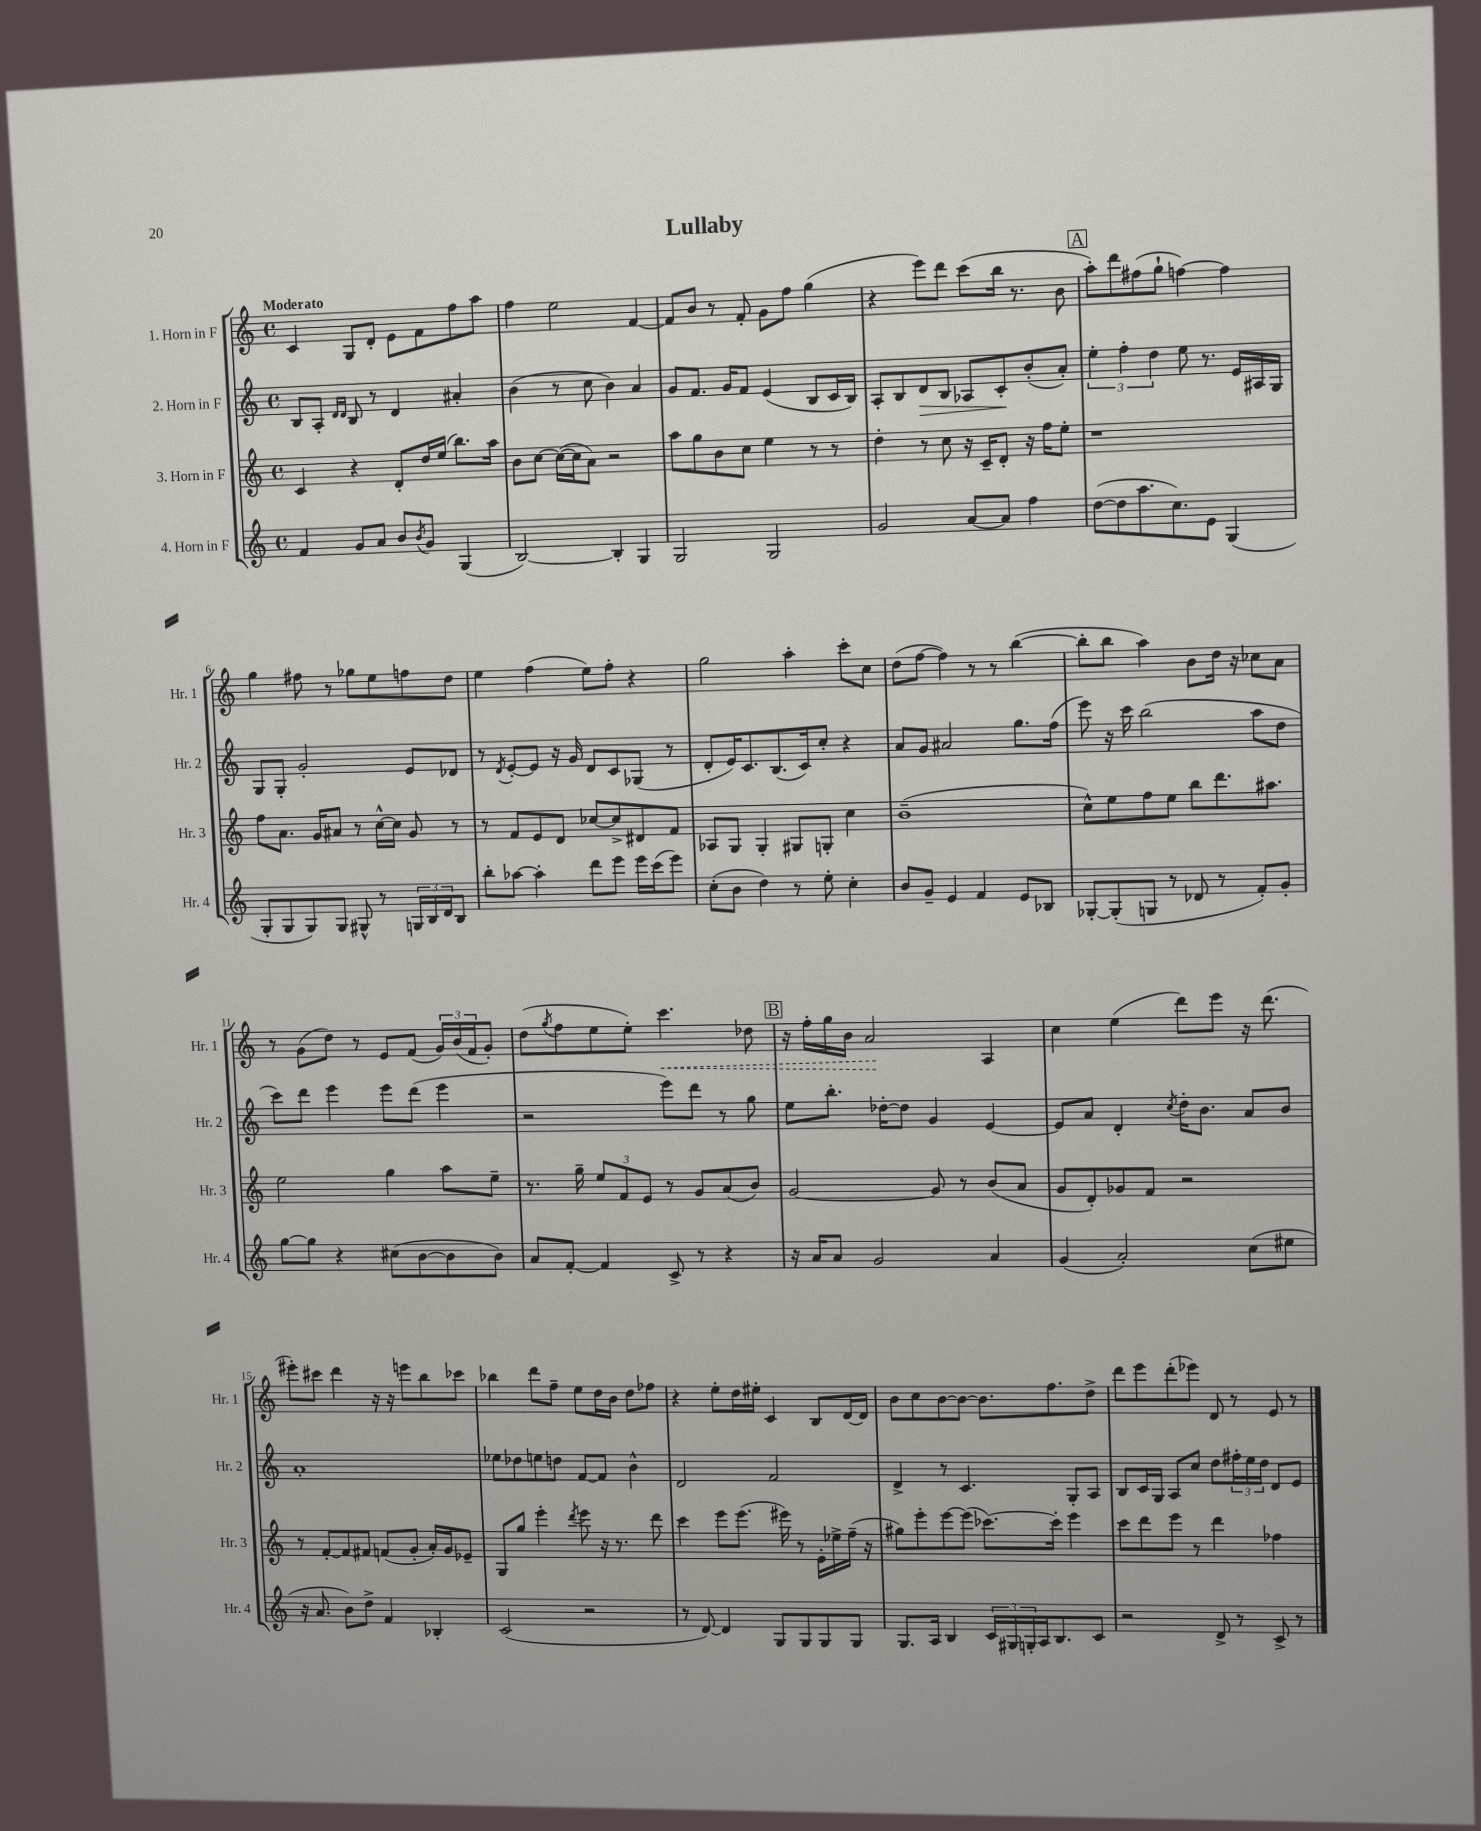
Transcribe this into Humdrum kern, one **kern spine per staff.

**kern	**kern	**kern	**kern
*staff4	*staff3	*staff2	*staff1
*clefG2	*clefG2	*clefG2	*clefG2
*k[]	*k[]	*k[]	*k[]
*M4/4	*M4/4	*M4/4	*M4/4
*met(c)	*met(c)	*met(c)	*met(c)
4f/	4c/	8B/L	4c/
.	.	8A'/J	.
.	.	16qqd/LL	.
.	.	16qqd/JJ	.
8g/L	4r	8B/	8G/L
8a/J	.	8r	8d'/J
8b/L	8d'/L	4d/	8e\L
8qb/	.	.	.
8g/J	16dd/L	.	8f\
.	(16ee/JJ	.	.
(4G/	8.bb\L)	4a#'/	8ff\
.	.	.	8aa\J
.	16aa\Jk	.	.
=	=	=	=
[2B/)	8b\L	(4b\	4ff\
.	[8cc\J	.	.
.	(16cc\_LL	8r	2ee\
.	16cc\]J	.	.
.	8a\J)	8cc\	.
4B'/]	2r	4b\)	.
4G/	.	4a/	[4f/
=	=	=	=
2G/	8aa\L	8g/L	8f/]L
.	8gg\	8.f/J	8b/J
.	8b\	.	8r
.	.	16g/LK	.
.	8cc\J	8f/J	8f'/
2G/	4ee\	(4e/	8g\L
.	.	.	8ff\J
.	8r	8B/L	(4gg\
.	8r	16c/L	.
.	.	16B/JJ)	.
=	=	=	=
2g/	4dd'\	8A'/L	4r
.	.	8B/	.
.	8r	8d/	8eee\L)
.	8cc\	8B/J	8ddd\J
[8a/L	16r	8A-/L	(8ccc\L
.	16c~/LK	.	.
8a/]J	8d'/J	8c'/	16bb\Jk
.	.	.	8.r
4ff\	16r	(8b'/	.
.	16ff\LK	.	.
.	8ee'\J	8a'/J)	8b\
=	=	=	=
([8dd\L	1r	6ee'\	8aa'\L)
8dd\]	.	.	8ddd\
.	.	6ff'\	.
8.aa\	.	.	(8ff#\
.	.	6dd\	.
.	.	.	8gg`\J
8.cc\)	.	.	.
.	.	8ee\	[4ff\)
8e\J	.	8.r	.
(4G/	.	.	4ff\]
.	.	16e/LL	.
.	.	16A#/	.
.	.	16G/JJ	.
=	=	=	=
8G'/L	8ff\L	8G/L	4gg\
8G/	8.a\J	8G'/J	.
8G/)	.	2g'/	8ff#\
.	16g/LK	.	.
8G/J	8a#/J	.	8r
8G#^^/	8r	.	8gg-\L
8r	[16cc^^\LL	.	8ee\
.	16cc\]JJ	.	.
24G/LL	8g/	8e/L	8ff\
24B/	.	.	.
24d/J	.	.	.
8B/J	8r	8d-/J	8dd\J
=	=	=	=
8bb'\L	8r	8r	4ee\
.	.	8qd/	.
[8aa-\J	8f/L	[8e'/L	.
4aa-'\]	8e/	8e/]J	(4ff\
.	8d/J	16r	.
.	.	16g/	.
8ddd\L	[8cc-/L	8d/L	8ee\L)
8eee\J	8cc-^/]	8c/	8ff'\J
16eee\LL	8d#/	(8G-/J	4r
(16ccc\J	.	.	.
8eee\J)	8f/J	8r	.
=	=	=	=
(8cc'\L	8A-/L	8d'/L	2gg\
8b\J	8G/J	16e/K)	.
.	.	8.c/	.
4dd\)	4G'/	.	.
.	.	(8.B/	.
8r	8G#/L	.	4aa'\
.	.	16c/k)	.
8ee'\	8G'/J	8cc'/J	.
4cc'\	4cc\	4r	8ccc'\L
.	.	.	8cc\J
=	=	=	=
8b/L	(1b~	8a/L	(8dd\L
8g~/J	.	8g/J	[8ff\J
4e/	.	2a#/	4ff\])
4f/	.	.	8r
.	.	.	8r
8e/L	.	8.gg\L	([4bb\
8B-/J	.	.	.
.	.	(16ff\Jk	.
=	=	=	=
[8G-'/L	8cc^^\L)	8eee\)	8bb'\]L
(8G-'/]	8ee\	16r	8bb\J
.	.	16ccc\	.
8G/J	8ff\	(2bb\	4aa\)
8r	8ee\J	.	.
8d-/	8bb\L	.	8b\L
8r	8.ddd\	.	16dd\Jk
.	.	.	16r
8f'/L)	.	8aa\L	8cc-\L
.	8.aa#\J	.	.
8g'/J	.	8dd\J	8a\J
=	=	=	=
[8gg\L	2ee\	8ccc\L)	8r
8gg\]J	.	8ddd\J	(8g\L
4r	.	4eee\	8dd\J)
.	.	.	8r
(8cc#\L	4gg\	8eee\L	8e/L
[8b\	.	(8ddd\J	(8f/J
8b\]	8aa\L	4eee\	24g/LL)
.	.	.	(24b/
.	.	.	24f/J
8b\J)	8ee~\J	.	8g'/J)
=	=	=	=
8a/L	8.r	2r	(8dd\L
.	.	.	8qgg/
[8f'/J	.	.	8ff\
.	16gg~\	.	.
4f/]	12ee/L	.	8ee\
.	12f/	.	.
.	.	.	8ee'\J)
.	12e/J	.	.
8c^/	8r	8eee\L)	4.ccc\
8r	8g/L	8ddd\J	.
4r	(8a/	8r	.
.	8b/J)	8gg\	8dd-\
=	=	=	=
16r	[2g/	8ee\L	16r
16a/LK	.	.	16ff'\LL
8a/J	.	8.bb'\J	16gg\
.	.	.	16b\JJ
2g/	.	.	2a/
.	.	[16dd-'\LK	.
.	.	8dd-\]J	.
.	8g/]	4g/	.
.	8r	.	.
4a/	(8b/L	[4e/	4A/
.	8a/J	.	.
=	=	=	=
(4g/	8g/L	8e/]L	4cc\
.	8d'/)	8a/J	.
2a'/)	8g-/	4d'/	(4ee\
.	8f/J	.	.
.	.	8qcc/	.
.	2r	16dd'\LK	8ddd\L)
.	.	8.b\J	.
.	.	.	8eee\J
(8cc\L	.	8a/L	16r
.	.	.	(8.ddd\
8ee#\J	.	8b/J	.
=	=	=	=
16r	8r	1a'	8eee#'\L)
8.a/	.	.	.
.	[8f'/L	.	8ccc#\J
8b\L)	8f/]	.	4ddd\
8dd^\J	8f#/J	.	.
4f/	(8f/L	.	16r
.	.	.	16r
.	8g'/J	.	8eee\L
4B-'/	16a'/LL)	.	8bb\
.	16g/J	.	.
.	8e-~/J	.	8ccc-\J
=	=	=	=
(2c/	8G/L	8ee-\L	4bb-\
.	8gg/J	8dd-\	.
.	4eee'\	8ee\	8ddd\L
.	.	8dd\J	8ff~\J
.	8qddd/	.	.
2r	8eee\	[8f/L	8ee\L
.	16r	8f/]J	16dd\L
.	8.r	.	16b\JJ
.	.	4b^^\	8dd\L
.	8ddd\	.	8ff-\J
=	=	=	=
8r	4ccc\	2d/	4r
[8d/)	.	.	.
4d/]	8eee\L	.	8ee'\L
.	(8.eee\J	.	16dd\L
.	.	.	16ee#'\JJ
8G/L	.	2f/	4c/
.	16eee#\)	.	.
8G/	8r	.	.
8G/	16e'\LL	.	8B/L
.	16ee-^\	.	.
8G/J	(16ff~\JJ	.	[16d/L
.	16r	.	16d/]JJ
=	=	=	=
8.G/L	8gg#\L)	4d^/	8b\L
.	8eee'\	.	8cc\
16A/Jk	.	.	.
4B/	[8eee\	8r	[8b\
.	(8eee\]J	4.c/	8b\_J
24c/LL	[8.ccc-\L)	.	8.b\]L
24G#/	.	.	.
24G'/	.	.	.
16A/J	.	.	.
8.B/	16ccc-'\]Jk	.	8.ff\
.	4eee\	8G'/L	.
8c/J	.	8A/J	8dd^\J
=	=	=	=
2r	8ccc\L	8B/L	8ddd\L
.	8ddd\	16c/L	8eee\
.	.	16G/JJ	.
.	8eee\J	8A/L	(8ddd'\
.	8r	8cc/J	8eee-\J)
8d^/	4ddd\	8dd\L	8d/
8r	.	24ff#'\L	8r
.	.	24ee\	.
.	.	24dd\JJ	.
8c^/	4ff-\	8d/L	8e/
8r	.	8e/J	8r
==	==	==	==
*-	*-	*-	*-
